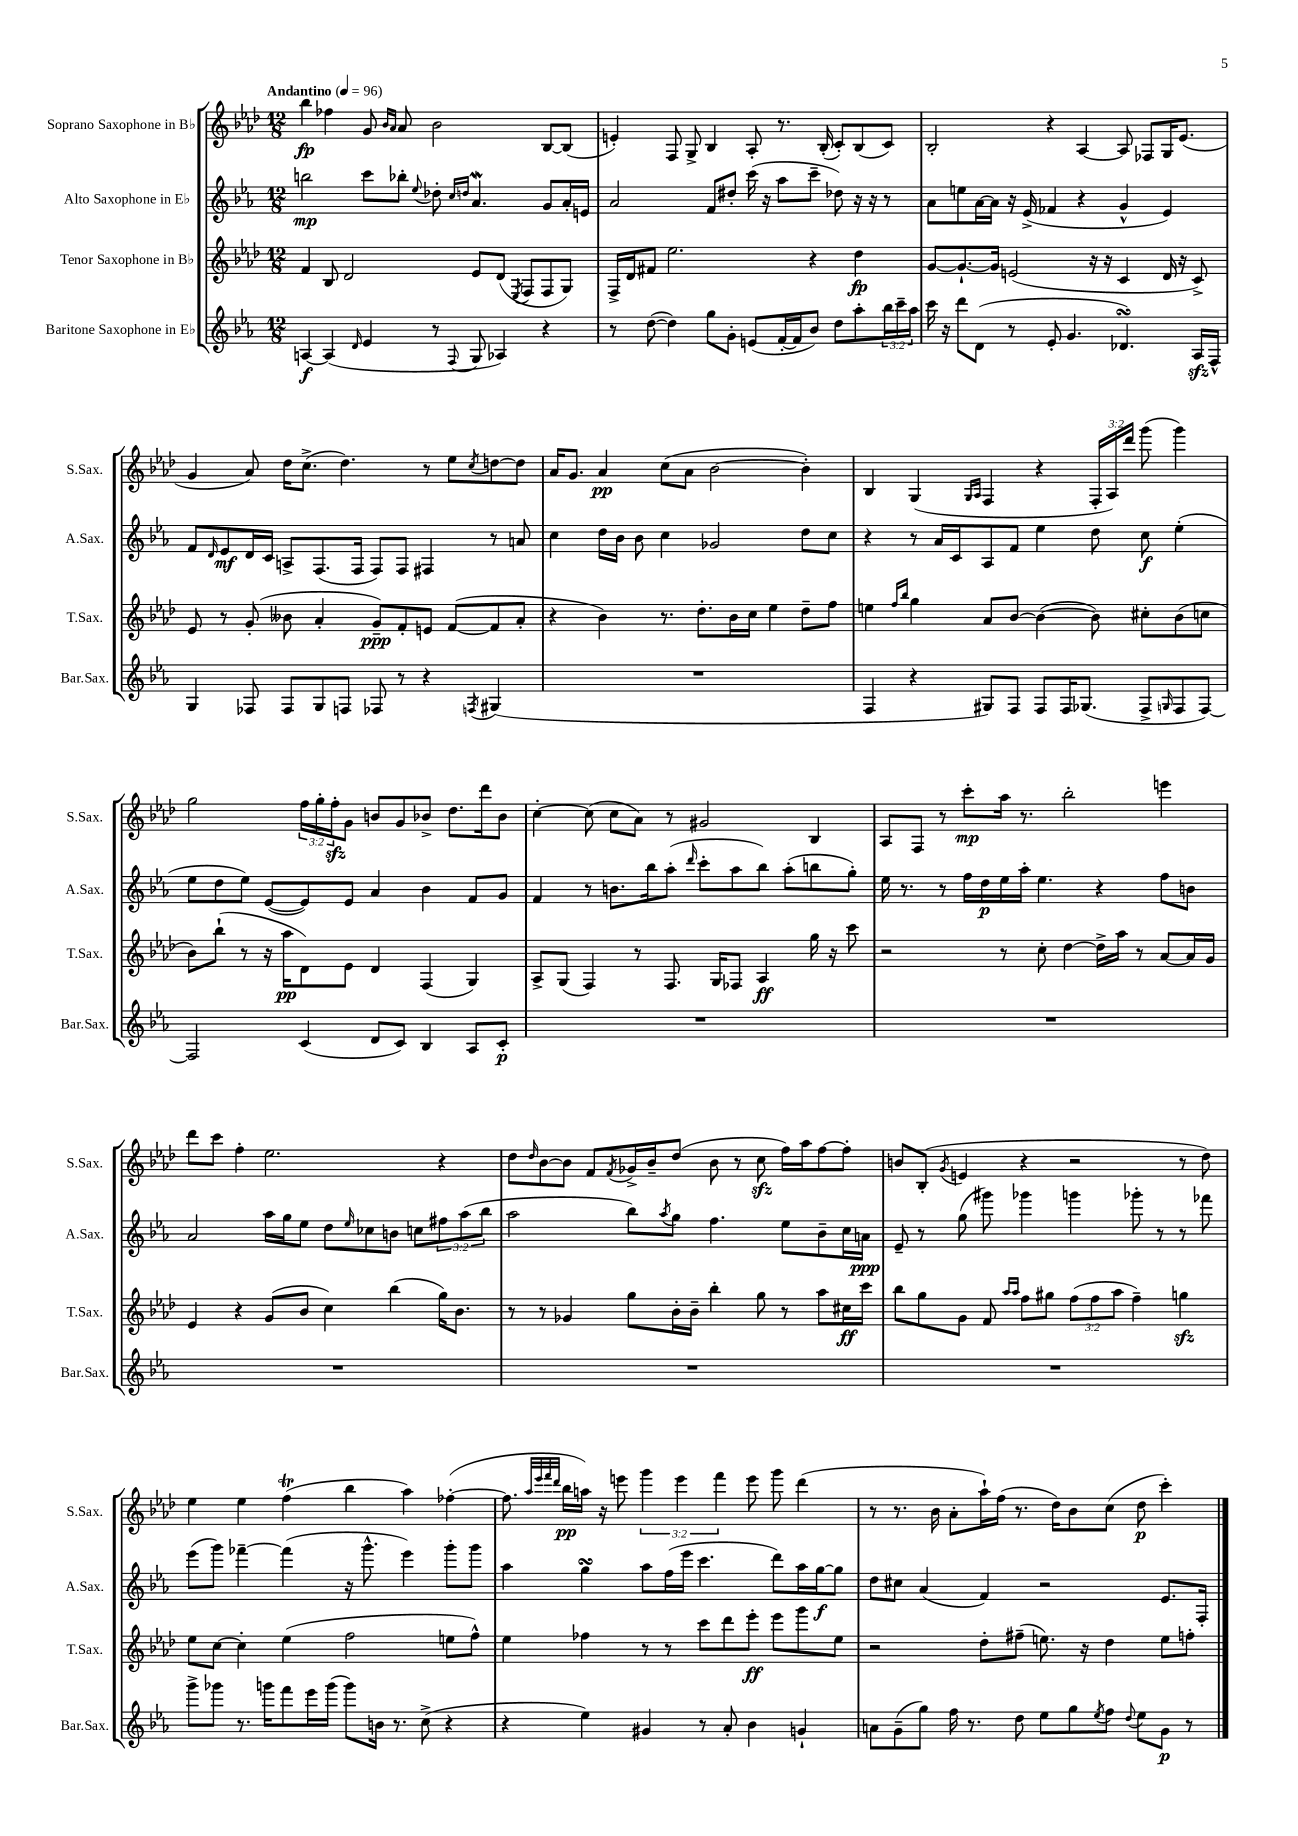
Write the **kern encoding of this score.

**kern	**kern	**kern	**kern
*staff4	*staff3	*staff2	*staff1
*clefG2	*clefG2	*clefG2	*clefG2
*k[b-e-a-]	*k[b-e-a-d-]	*k[b-e-a-]	*k[b-e-a-d-]
*M12/8	*M12/8	*M12/8	*M12/8
*MM96	*MM96	*MM96	*MM96
[4A	4f	2bb	4bb-
(4A]	8B-	.	4ff-
.	2d-	.	.
16qqd	.	.	.
4e-	.	8ccc	8g
.	.	.	16qqb-
.	.	.	16qqa-
.	.	8bb-'	8a-
.	.	8qqee-	.
8r	.	8dd-'	2b-
.	.	16qqcc	.
8qqF	.	16qqdd	.
8G	8e-	4.a-	.
4A-)	(8d-	.	.
.	8qE-	.	.
.	8F	.	.
4r	8F	8g	[8B-
.	8G)	16a-'	(8B-]
.	.	16e	.
=	=	=	=
8r	16F^	2a-	4e')
.	16d-	.	.
([8dd	8f#	.	.
4dd])	2.ee-	.	8F
.	.	.	8G^
8gg	.	8f	4B-
8g'	.	8dd#'	.
(8e	.	(16ccc	8A-'
.	.	16r	.
[16f'	.	8aa-	8.r
16f]	.	.	.
8b-)	4r	8ccc~	.
.	.	.	(16B-'
8dd	.	8dd-)	8c')
8aa-'	4dd-	16r	(8B-
.	.	16r	.
24bb-	.	8r	8c)
24ccc~	.	.	.
24aa-	.	.	.
=	=	=	=
16ccc	[8g	8a-	2B-'
16r	.	.	.
8ddd	8.g`_	8ee	.
(8d	.	[16a-	.
.	16g]	16a-]	.
8r	(2e	16r	.
.	.	(16e-^	.
8e-'	.	4f-	4r
4.g	.	.	.
.	.	4r	[4A-
.	16r	.	.
.	16r	.	.
4.d-)	4c	4g^^	8A-]
.	.	.	8F-
.	16d-	4e-)	16G
.	16r	.	(8.e-
16A-	8c^)	.	.
16F^^	.	.	.
=	=	=	=
4G	8e-	8f	4g
.	.	16qqd	.
.	8r	8e-	.
8F-	(8g'	16d	8a-)
.	.	16c	.
8F-	8b--	8A^	16dd-
.	.	.	(8.cc^
8G	4a-'	(8.F	.
8F	.	.	4.dd-)
.	.	16F	.
8F-	8g~)	8F)	.
8r	8f'	8F	.
4r	8e	4F#	8r
.	([8f	.	8ee-
8qF	.	.	8qcc
(4G#	8f]	8r	[8dd
.	8a-'	8a	8dd]
=	=	=	=
1.r	4r	4cc	16a-
.	.	.	8.g
.	4b-)	16dd	4a-
.	.	16b-	.
.	.	8b-	.
.	8.r	4cc	(8cc
.	.	.	8a-
.	8.dd-'	.	.
.	.	2g-	[2b-
.	16b-	.	.
.	16cc	.	.
.	4ee-	.	.
.	8dd-~	8dd	4b-'])
.	8ff	8cc	.
=	=	=	=
4F	4ee	4r	4B-
.	16qqff	.	.
.	16qqbb-	.	.
4r	4gg	8r	(4G
.	.	16a-	.
.	.	16c	.
.	.	.	16qqG
.	.	.	16qqA-
8G#)	8a-	8A-	4F
8F	[8b-	8f	.
8F	(4b-_	4ee-	4r
16F	.	.	.
(8.G-	.	.	.
.	8b-])	8dd	24F'
.	.	.	24A-)
.	.	.	24ddd-
8F^	8cc#'	8cc	(8ggg
16qqG	.	.	.
8F	(8b-	(4ee-'	4ggg)
[8F)	8cc	.	.
=	=	=	=
2F]	8b-)	8ee-	2gg
.	(8bb-`	8dd	.
.	8r	8ee-)	.
.	16r	([8e-	.
.	16aa-	.	.
(4c	8d-)	8e-])	24ff
.	.	.	24gg'
.	.	.	24ff'
.	8e-	8e-	8g
8d	4d-	4a-	8b
8c)	.	.	8g
4B-	(4F	4b-	8b-^
.	.	.	8.dd-
8A-	4G)	8f	.
.	.	.	16ddd-
8c'	.	8g	8b-
=	=	=	=
1.r	8A-^	4f	[4cc'
.	(8G	.	.
.	4F)	8r	(8cc]
.	.	8.b	8cc
.	8r	.	8a-)
.	.	16bb-	.
.	8.F	(8aa-'	8r
.	.	16qqddd	.
.	.	8ccc'	2g#
.	16G	.	.
.	8F-	8aa-	.
.	4A-	8bb-)	.
.	.	(8aa-'	.
.	16gg	8bb	4B-
.	16r	.	.
.	8ccc	8gg')	.
=	=	=	=
1.r	2r	16ee-	8A-
.	.	8.r	.
.	.	.	8F
.	.	8r	8r
.	.	16ff	8ccc'
.	.	16dd	.
.	8r	16ee-	16aa-
.	.	16aa-'	8.r
.	8cc'	4.ee-	.
.	[4dd-	.	2bb-'
.	16dd-^]	4r	.
.	16aa-	.	.
.	8r	.	.
.	[8a-	8ff	4eee
.	16a-]	8b	.
.	16g	.	.
=	=	=	=
1.r	4e-	2a-	8ddd-
.	.	.	8ccc
.	4r	.	4ff'
.	(8g	16aa-	2.ee-
.	.	16gg	.
.	8b-	8ee-	.
.	4cc)	8dd	.
.	.	16qqee-	.
.	.	8cc-	.
.	(4bb-	8b	.
.	.	8cc	.
.	16gg)	12ff#	4r
.	8.b-	.	.
.	.	(12aa-	.
.	.	12bb-	.
=	=	=	=
1.r	8r	2aa-	8dd-
.	.	.	16qqdd-
.	8r	.	[8b-
.	4g-	.	8b-]
.	.	.	8f
.	.	.	8qf
.	8gg	8bb-)	16g-^
.	.	.	16b-~
.	.	8qaa-	.
.	16b-'	8gg	(8dd-
.	16b-~	.	.
.	4bb-'	4.ff	8b-
.	.	.	8r
.	8gg	.	8cc
.	8r	8ee-	16ff)
.	.	.	16aa-
.	8aa-	8b-~	[8ff
.	16cc#	16cc	8ff']
.	16ccc	16a	.
=	=	=	=
1.r	8bb-	8e-~	8b
.	8gg	8r	(8B-'
.	.	.	8qg
.	8g	(8gg	4e
.	8f	8ggg#)	.
.	16qqaa-	.	.
.	16qqaa-	.	.
.	8ff	4ggg-	4r
.	8gg#	.	.
.	(12ff	4ggg	2r
.	12ff	.	.
.	12aa-	.	.
.	4ff~)	8ggg-'	.
.	.	8r	.
.	4gg	8r	8r
.	.	8fff-	8dd-)
=	=	=	=
8ggg^	8ee-	(8eee-	4ee-
8ggg-	[8cc	8ggg)	.
8.r	4cc']	[4fff-~	4ee-
16ggg	.	.	.
8fff	(4ee-	(4fff-]	(4ff
16eee-	.	.	.
(16ggg	.	.	.
8ggg)	2ff	16r	4bb-
.	.	8.ggg^^	.
16b	.	.	.
8.r	.	.	.
.	.	4eee-)	4aa-)
(8cc^	.	.	.
4r	8ee	8ggg'	([4ff-'
.	8ff^^)	8ggg	.
=	=	=	=
4r	4ee-	4aa-	8.ff-]
.	.	.	32qqaa-
.	.	.	32qqeee-
.	.	.	32qqfff
.	.	.	32qqddd-
.	.	.	16bb-
4ee-)	4ff-	4gg	16aa)
.	.	.	16r
.	.	.	8eee
4g#	8r	8aa-	6ggg
.	8r	(16ff	.
.	.	.	6eee
.	.	16eee-	.
8r	8ccc	4.ccc	.
.	.	.	6fff
8a-'	8ddd-	.	.
4b-	8eee-'	.	8eee
.	8eee-	8ddd)	8ggg
4g`	8ggg	16aa-	(4ddd-
.	.	[16gg	.
.	8ee-	8gg]	.
=	=	=	=
8a	2r	8dd	8r
(8g~	.	8cc#	8.r
8gg)	.	(4a-	.
.	.	.	16b-
16ff	.	.	8a-'
8.r	.	.	.
.	8dd-'	4f)	16aa-`)
.	.	.	(16ff
8dd	(8ff#~	.	8.r
8ee-	8.ee)	2r	.
.	.	.	16dd-)
8gg	.	.	8b-
.	16r	.	.
8qee-	.	.	.
8ff	4dd-	.	(8cc
8qqdd	.	.	.
8ee-	.	.	8dd-
8g	8ee	8.e-	4ccc')
8r	8ff'	.	.
.	.	16F'	.
==	==	==	==
*-	*-	*-	*-
